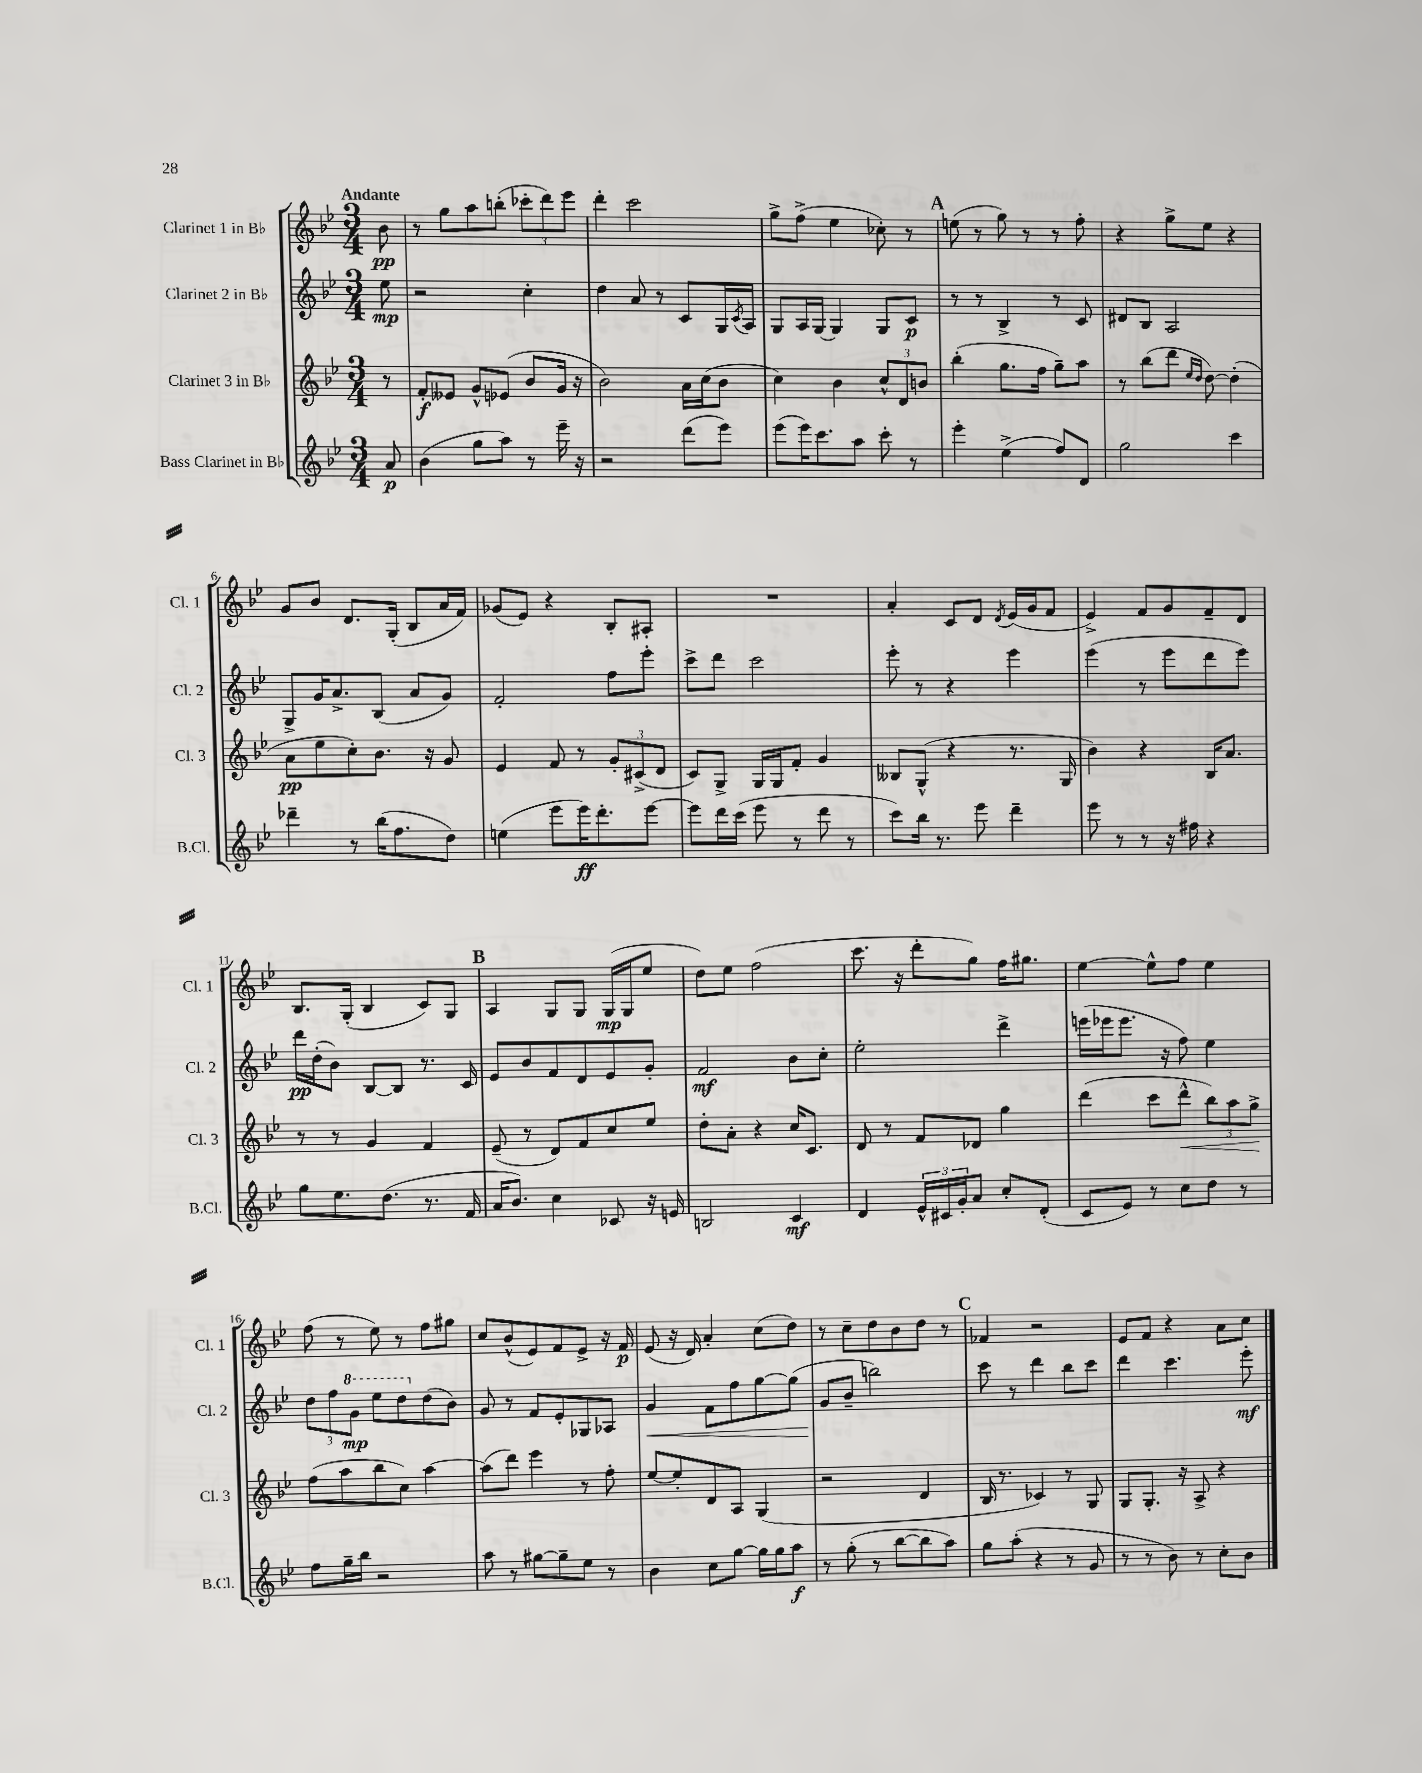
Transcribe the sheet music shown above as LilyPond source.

<<
\new StaffGroup <<
\new Staff = "s0" \with { instrumentName = "Clarinet 1 in Bb" shortInstrumentName = "Cl. 1" } {
    \clef treble \key bes \major \numericTimeSignature \time 3/4 \partial 8 \tempo "Andante"
    bes'8\pp |
    r8 g''8 a''8 b''8-.( \tuplet 3/2 { ces'''8-. d'''8) ees'''8 } |
    d'''4-. c'''2 |
    g''8-> f''8->( ees''4 ces''8-.) r8 |
    \mark \markup { \bold "A" } e''8( r8 g''8) r8 r8 f''8-. |
    r4 g''8-> ees''8 r4 |
    g'8 bes'8 d'8. g16-.( bes8 a'16 f'16) |
    ges'8( ees'8) r4 bes8-. ais8-. |
    R2. |
    a'4-. c'8 d'8 \acciaccatura { d'8 } ees'16( g'16 f'8 |
    ees'4->) f'8 g'8 f'8-- d'8 |
    bes8. g16-.( bes4 c'8) g8 |
    \mark \markup { \bold "B" } a4 g8 g8 g16\mp( g16 ees''8 |
    d''8) ees''8 f''2( |
    c'''8. r16 d'''8-. g''8) f''16 gis''8. |
    ees''4~ ees''8-^ f''8 ees''4 |
    f''8( r8 ees''8) r8 f''8 gis''8 |
    c''8 bes'8-^( ees'8) f'8 ees'8-> r16 f'16\p |
    ees'8( r16 d'16) a'4-. c''8( d''8) |
    r8 c''8-- d''8 bes'8 d''8 r8 |
    \mark \markup { \bold "C" } fes'4 r2 |
    ees'8 f'8 r4 a'8 c''8 \bar "|." |
}
\new Staff = "s1" \with { instrumentName = "Clarinet 2 in Bb" shortInstrumentName = "Cl. 2" } {
    \clef treble \key bes \major \numericTimeSignature \time 3/4 \partial 8
    ees''8\mp |
    r2 c''4-. |
    d''4 a'8 r8 c'8 g16 \acciaccatura { c'8 } a16 |
    g8 a16 g16~ g4 g8 c'8\p |
    \mark \markup { \bold "A" } r8 r8 bes4-> r8 c'8 |
    dis'8 bes8 a2 |
    g8-> g'16 a'8.-> bes8( a'8 g'8) |
    f'2-. f''8 ees'''8-. |
    c'''8-> d'''8 c'''2 |
    ees'''8-. r8 r4 ees'''4 |
    ees'''4( r8 ees'''8 d'''8 ees'''8) |
    d'''16\pp d''16-.( bes'8) bes8~ bes8 r8. c'16 |
    \mark \markup { \bold "B" } ees'8 bes'8 f'8 d'8 ees'8 g'8-. |
    f'2\mf bes'8 c''8-. |
    ees''2-. d'''4-> |
    e'''16( ees'''16 ees'''8. r16 f''8) ees''4 |
    \tuplet 3/2 { d''8 f''8 \ottava #1 g''8\mp } ees'''8 d'''8 \ottava #0 d''8( bes'8) |
    g'8 r8 f'8 ees'8-. ges8 aes8 |
    g'4\< f'8 f''8 g''8~ g''8( |
    g'8\! bes'8-- b''2) |
    \mark \markup { \bold "C" } c'''8 r8 d'''4 bes''8 c'''8 |
    d'''4 c'''4. ees'''8-.\mf \bar "|." |
}
\new Staff = "s2" \with { instrumentName = "Clarinet 3 in Bb" shortInstrumentName = "Cl. 3" } {
    \clef treble \key bes \major \numericTimeSignature \time 3/4 \partial 8
    r8 |
    f'8-.\f eeses'8 g'8-^ ees'8( bes'8 g'16 r16 |
    bes'2) a'16 c''16( bes'8 |
    c''4) bes'4 \tuplet 3/2 { c''8-^ d'8 b'8 } |
    \mark \markup { \bold "A" } bes''4-.( g''8. f''16 g''8--) a''8 |
    r8 bes''8( d'''8 \grace { ees''16 d''16 } d''8~) d''4-.( |
    a'8\pp ees''8 c''8-.) bes'8. r16 g'8 |
    ees'4 f'8 r8 \tuplet 3/2 { g'8-. cis'8->( d'8 } |
    c'8) g8-> g16 g16 f'8-. g'4 |
    beses8 g8-^( r4 r8. g16 |
    bes'4) r4 bes16 a'8. |
    r8 r8 g'4 f'4 |
    \mark \markup { \bold "B" } ees'8--( r8 d'8) f'8 c''8 ees''8 |
    d''8-. a'8-. r4 c''16 c'8. |
    d'8 r8 f'8 des'8 g''4 |
    d'''4( c'''8 d'''8-^\< \tuplet 3/2 { bes''8) a''8 g''8->\! } |
    f''8( a''8 bes''8 c''8) a''4~ |
    a''8( d'''8) ees'''4 r8 f''8-. |
    ees''8~ ees''8-. d'8 a8 g4( |
    r2 d'4 |
    \mark \markup { \bold "C" } bes16 r8. ces'4) r8 g8 |
    g8 g8.-. r16 a8-> r4 \bar "|." |
}
\new Staff = "s3" \with { instrumentName = "Bass Clarinet in Bb" shortInstrumentName = "B.Cl." } {
    \clef treble \key bes \major \numericTimeSignature \time 3/4 \partial 8
    a'8\p |
    bes'4( g''8 a''8) r8 ees'''16-- r16 |
    r2 d'''8( ees'''8) |
    ees'''8( ees'''16) c'''8. a''8 c'''8-. r8 |
    \mark \markup { \bold "A" } ees'''4-. ees''4->( f''8) d'8 |
    g''2 c'''4 |
    des'''4-- r8 bes''16( f''8. d''8) |
    e''4( ees'''8 ees'''16\ff) d'''8.-. ees'''8~ |
    ees'''8 d'''16 c'''16( ees'''8 r8 d'''8 r8 |
    c'''8) bes''16 r8. ees'''8 d'''4-- |
    ees'''8 r8 r8 r16 fis''16 r4 |
    g''8 ees''8. d''8.( r8. f'16 |
    \mark \markup { \bold "B" } a'16 bes'8.) c''4 ces'8 r16 e'16 |
    b2 c'4\mf |
    d'4 \tuplet 3/2 { ees'16-^ cis'16 g'16-. } a'8 c''8-. d'8-.( |
    c'8 ees'8) r8 c''8 d''8 r8 |
    f''8 g''16-- bes''16 r2 |
    a''8 r8 gis''8~ gis''8-- ees''8 r8 |
    bes'4 c''8 g''8~ g''16 g''16 a''8\f |
    r8 g''8-.( r8 bes''8~ bes''8 a''8) |
    \mark \markup { \bold "C" } g''8 a''8-.( r4 r8 g'8 |
    r8 r8 bes'8) r8 c''8-. bes'8 \bar "|." |
}
>>
>>
